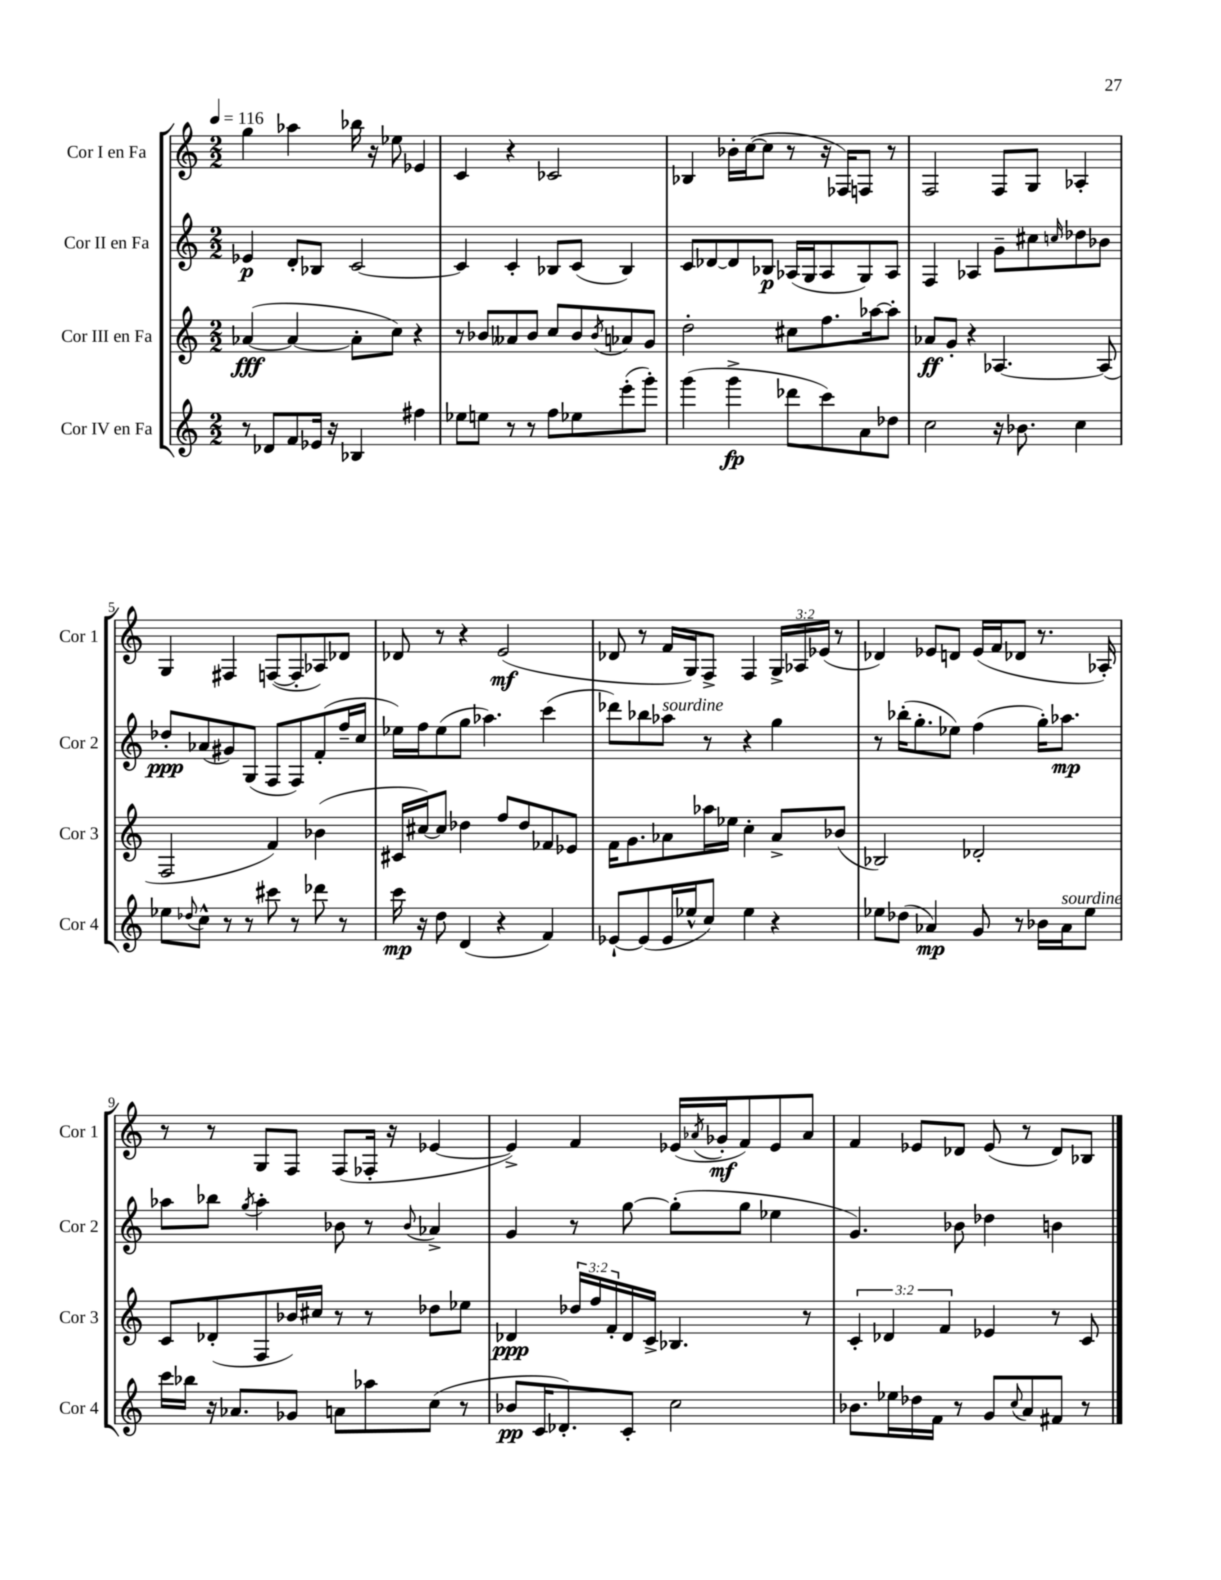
<<
\new StaffGroup <<
\new Staff = "s0" \with { instrumentName = "Cor I en Fa" shortInstrumentName = "Cor 1" } {
    \clef treble \key c \major \numericTimeSignature \time 2/2 \override Staff.TupletNumber.text = #tuplet-number::calc-fraction-text \tempo 4 = 116
    g''4 aes''4 bes''16 r16 ees''8 ees'4 |
    c'4 r4 ces'2 |
    bes4 bes'16-. c''16~( c''8 r8 r16 fes16) f8 r8 |
    f2 f8 g8 aes4-. |
    g4 fis4 f8~( f8-. aes8) des'8 |
    des'8 r8 r4 e'2\mf( |
    des'8 r8 f'16 g16) f8-> f4 \tuplet 3/2 { g16-> aes16 ees'16( } r8 |
    des'4) ees'8 d'8 ees'16( f'16 des'8 r8. aes16-.) |
    r8 r8 g8 f8 f8( fes16-. r16 ees'4~ |
    ees'4->) f'4 ees'16( \acciaccatura { aes'8 } ges'16-.\mf f'8) ees'8 aes'8 |
    f'4 ees'8 des'8 ees'8( r8 des'8) bes8 \bar "|." |
}
\new Staff = "s1" \with { instrumentName = "Cor II en Fa" shortInstrumentName = "Cor 2" } {
    \clef treble \key c \major \numericTimeSignature \time 2/2
    ees'4\p d'8-. bes8 c'2~ |
    c'4 c'4-. bes8 c'8( bes4) |
    c'8 des'8~ des'8 bes8\p aes16( g16 aes8 g8) aes8 |
    f4 aes4 g'8-- cis''8 \grace { c''16 } des''8 bes'8 |
    des''8-.\ppp aes'8( gis'8) g8( f8 f8) f'8-.( f''16-- c''16 |
    ees''16) f''16 ees''8( g''8 aes''4.) c'''4( |
    des'''8) bes''8 aes''8^\markup { \italic "sourdine" } r8 r4 g''4 |
    r8 bes''16-.( g''8.-. ees''8) f''4( g''16-.) aes''8.\mp |
    aes''8 bes''8 \acciaccatura { g''8 } aes''4-. bes'8 r8 \appoggiatura { bes'8 } aes'4-> |
    g'4 r8 g''8~ g''8-.( g''8 ees''4 |
    g'4.) bes'8 des''4 b'4 \bar "|." |
}
\new Staff = "s2" \with { instrumentName = "Cor III en Fa" shortInstrumentName = "Cor 3" } {
    \clef treble \key c \major \numericTimeSignature \time 2/2 \override Staff.TupletNumber.text = #tuplet-number::calc-fraction-text
    aes'4~\fff( aes'4~ aes'8-. c''8) r4 |
    r8 bes'8 aeses'8 bes'8 c''8 bes'8 \acciaccatura { bes'8 } aes'8 g'8 |
    d''2-. cis''8 f''8. aes''16~ aes''8-. |
    aes'8\ff g'8-. r4 aes4.~ aes8( |
    f2 f'4) bes'4( |
    cis'16 cis''16~) cis''8 des''4 f''8 des''8 fes'8 ees'8 |
    f'16 g'8. aes'8 aes''16 ees''16 c''4-. aes'8-> bes'8( |
    bes2) des'2-. |
    c'8 des'8-.( f8 bes'16) cis''16 r8 r8 des''8 ees''8 |
    des'4\ppp \tuplet 3/2 { des''16 f''16 f'16-. } des'16 c'16-> bes4. r8 |
    \tuplet 3/2 { c'4-. des'4 f'4 } ees'4 r8 c'8 \bar "|." |
}
\new Staff = "s3" \with { instrumentName = "Cor IV en Fa" shortInstrumentName = "Cor 4" } {
    \clef treble \key c \major \numericTimeSignature \time 2/2
    r8 des'8 f'8 ees'16 r16 bes4 fis''4 |
    ees''8 e''8 r8 r8 f''8 ees''8 e'''8-.( g'''8-.) |
    g'''4( g'''4->\fp des'''8 c'''8) a'8 des''8 |
    c''2 r16 bes'8. c''4 |
    ees''8 \appoggiatura { des''8 } c''8-^ r8 r8 cis'''8 r8 des'''8 r8 |
    c'''16\mp r16 d''8 d'4( r4 f'4) |
    ees'8~-! ees'8( ees'16 ees''16-^ c''8) ees''4 r4 |
    ees''8 des''8( aes'4\mp) g'8 r8 bes'16 aes'16^\markup { \italic "sourdine" } ees''8 |
    c'''16 bes''16 r16 aes'8. ges'8 a'8 aes''8 c''8( r8 |
    bes'8\pp c'16 des'8.-.) c'8-. c''2 |
    bes'8. ees''16 des''16 f'16 r8 g'8 \appoggiatura { c''8 } a'8 fis'8 r8 \bar "|." |
}
>>
>>
